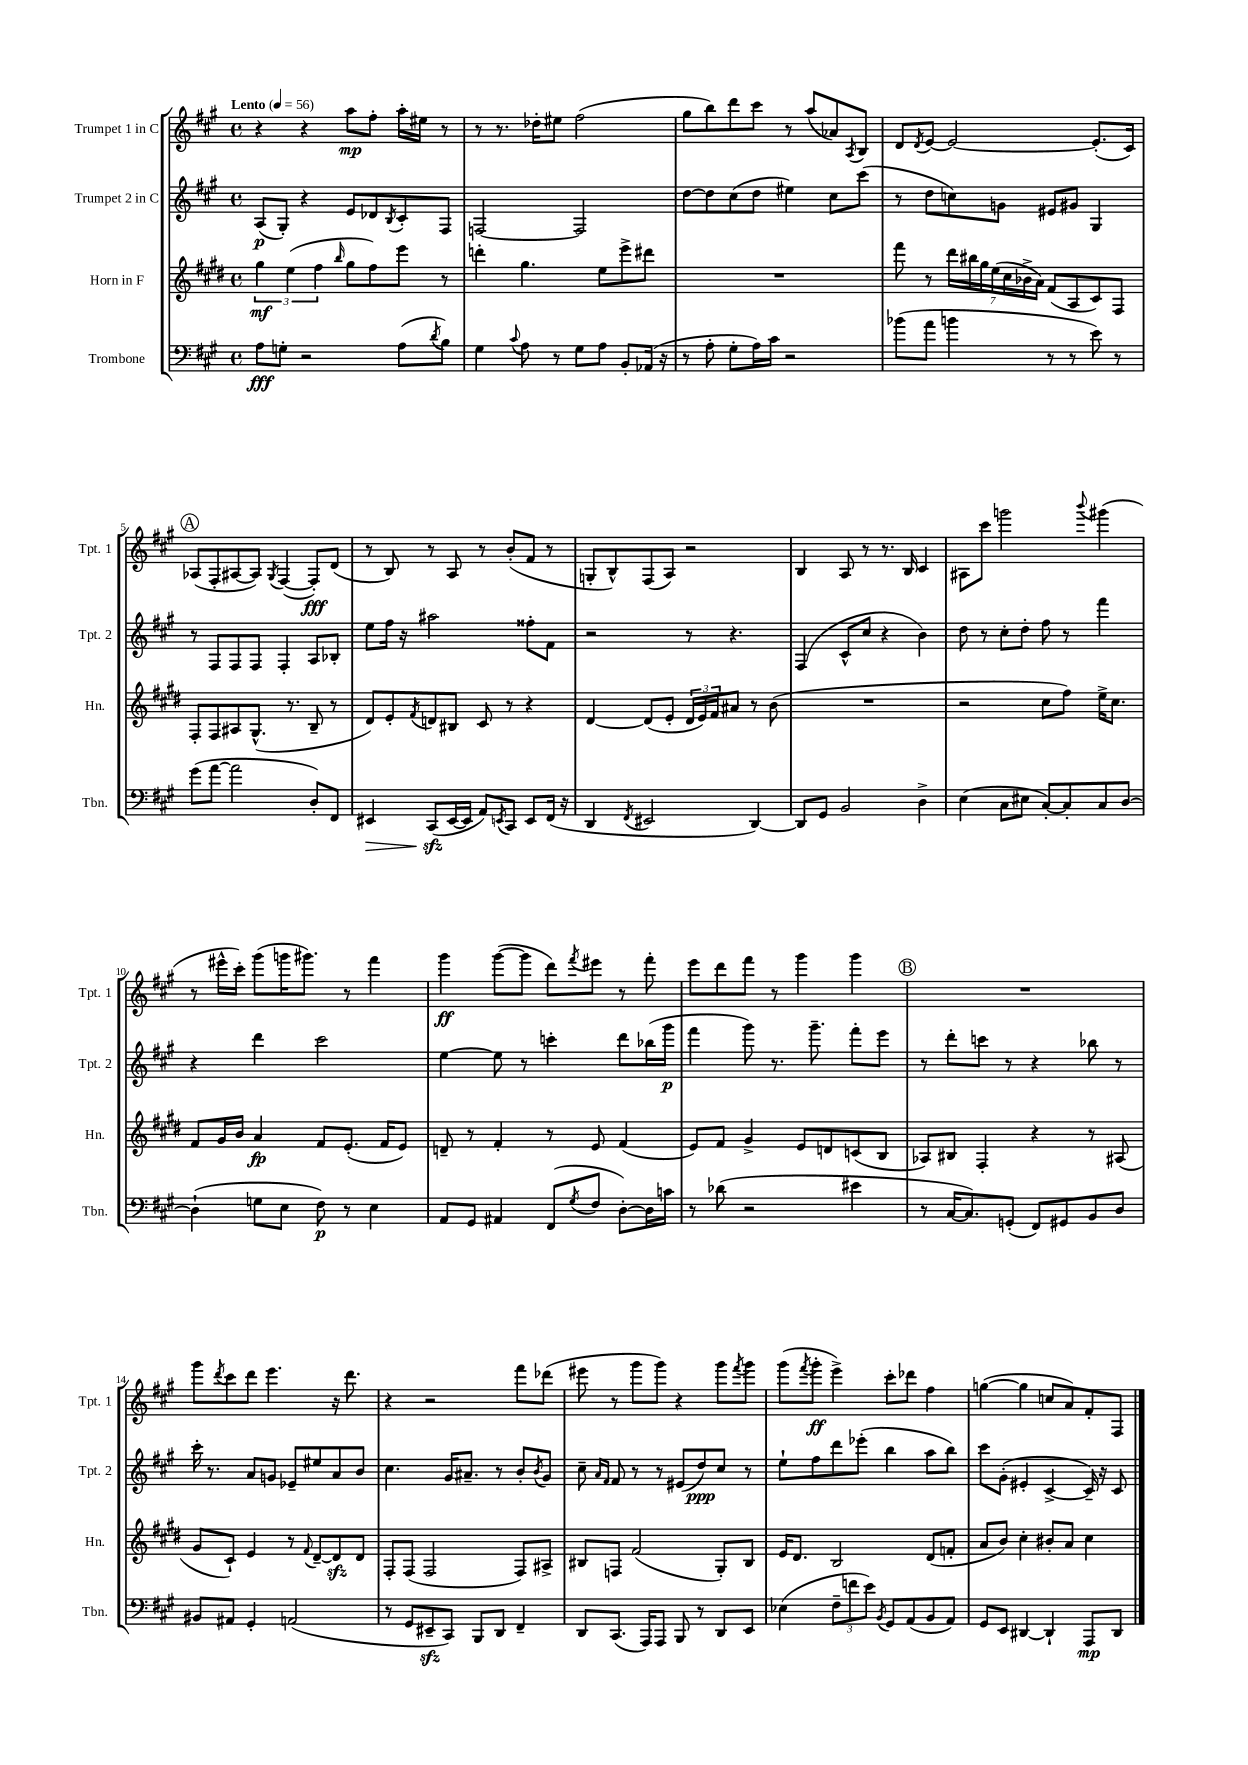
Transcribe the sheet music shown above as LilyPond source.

<<
\new StaffGroup <<
\new Staff = "s0" \with { instrumentName = "Trumpet 1 in C" shortInstrumentName = "Tpt. 1" } {
    \clef treble \key a \major \defaultTimeSignature \time 4/4 \tempo "Lento" 4 = 56
    r4 r4 a''8\mp fis''8-. a''16-. eis''16 r8 |
    r8 r8. des''16-. eis''8 fis''2( |
    gis''8 b''8) d'''8 cis'''8 r8 a''8( aes'8) \acciaccatura { a8 } b8 |
    d'8 \acciaccatura { d'8 } e'8~ e'2~ e'8.-.( cis'16) |
    \mark \markup { \circle "A" } aes8( fis8-. ais8~ ais8) \acciaccatura { gis8 } fis4~( fis8-.\fff) d'8( |
    r8 b8) r8 a8 r8 b'8-.( fis'8 r8 |
    g8-. b8-^) fis8( a8) r2 |
    b4 a8 r8 r8. b16 cis'4 |
    ais8 cis'''8 g'''2 \appoggiatura { b'''8 } gis'''4( |
    r8 eis'''16-^ cis'''16-.) gis'''8( g'''16 gis'''8.) r8 fis'''4 |
    gis'''4\ff gis'''8~( gis'''8 d'''8) \acciaccatura { fis'''8 } eis'''8 r8 fis'''8-. |
    e'''8 d'''8 fis'''8 r8 gis'''4 gis'''4 |
    \mark \markup { \circle "B" } R1 |
    gis'''8 \acciaccatura { d'''8 } cis'''8 d'''8 e'''4. r16 d'''8. |
    r4 r2 fis'''8 des'''8( |
    eis'''8 r8 gis'''8 gis'''8) r4 gis'''8 \acciaccatura { fis'''8 } gis'''8 |
    gis'''8( \acciaccatura { fis'''8 } gis'''8-.\ff e'''4->) cis'''8-. des'''8 fis''4 |
    g''4~( g''4 c''8 a'8) fis'8-. fis8 \bar "|." |
}
\new Staff = "s1" \with { instrumentName = "Trumpet 2 in C" shortInstrumentName = "Tpt. 2" } {
    \clef treble \key a \major \defaultTimeSignature \time 4/4
    a8\p( gis8-.) r4 e'8 des'8 \acciaccatura { b8 } cis'8-. fis8 |
    f2~ f2 |
    d''8~ d''8 cis''8( d''8 eis''4) cis''8 cis'''8( |
    r8 d''8 c''8) g'8 eis'8 gis'8 gis4 |
    \mark \markup { \circle "A" } r8 fis8 fis8 fis8 fis4-. a8 bes8-. |
    e''8 fis''16 r16 ais''2 fisis''8-. fis'8 |
    r2 r8 r4. |
    fis4( cis'8-^ cis''8 r4 b'4) |
    d''8 r8 cis''8-. d''8-. fis''8 r8 fis'''4 |
    r4 d'''4 cis'''2 |
    e''4~ e''8 r8 c'''4-. d'''8 bes''16( gis'''16\p |
    fis'''4 gis'''8) r8. gis'''8.-- fis'''8-. e'''8 |
    \mark \markup { \circle "B" } r8 d'''8-. c'''8 r8 r4 bes''8 r8 |
    cis'''16-. r8. a'8 g'8 ees'8-- eis''8 a'8 b'8 |
    cis''4. gis'16 ais'8.-- r8 b'8-. \acciaccatura { b'8 } gis'8 |
    cis''8-- \grace { a'16 fis'16 } fis'8 r8 r8 eis'8( d''8\ppp) cis''8 r8 |
    e''8-! fis''8 d'''8 ees'''8-.( b''4 a''8 b''8) |
    cis'''8 gis'8-.( eis'4-. cis'4~-> cis'16--) r16 cis'8 \bar "|." |
}
\new Staff = "s2" \with { instrumentName = "Horn in F" shortInstrumentName = "Hn." } {
    \clef treble \key e \major \defaultTimeSignature \time 4/4
    \tuplet 3/2 { gis''4\mf e''4( fis''4 } \grace { b''16 } gis''8 fis''8) e'''8 r8 |
    d'''4-. gis''4. e''8 e'''8-> dis'''8 |
    R1 |
    fis'''8 r8 \tuplet 7/4 { dis'''16 bis''16 gis''16 e''16( cis''16 bes'16-> a'16) } fis'8( a8 cis'8) fis8 |
    \mark \markup { \circle "A" } fis8-. fis8 ais8 gis8.-^( r8. b8-- r8 |
    dis'8) e'8-. \acciaccatura { fis'8 } d'8 bis8 cis'8 r8 r4 |
    dis'4~ dis'8( e'8-. \tuplet 3/2 { dis'16 e'16) fis'16 } ais'8 r8 b'8( |
    R1 |
    r2 cis''8 fis''8) e''16-> cis''8. |
    fis'8 gis'16 b'16 a'4\fp fis'8 e'8.-.( fis'16 e'8) |
    d'8-- r8 fis'4-. r8 e'8 fis'4( |
    e'8) fis'8 gis'4-> e'8 d'8 c'8( b8 |
    \mark \markup { \circle "B" } aes8) bis8 fis4-. r4 r8 ais8( |
    gis'8 cis'8-!) e'4 r8 \appoggiatura { fis'8 } dis'8~-- dis'8\sfz dis'8 |
    fis8-. fis8( fis2 fis8) ais8-> |
    bis8 f8 fis'2( gis8-.) bis8 |
    e'16 dis'8. b2 dis'8( f'8-. |
    a'8 b'8) cis''4-. bis'8-. a'8 cis''4 \bar "|." |
}
\new Staff = "s3" \with { instrumentName = "Trombone" shortInstrumentName = "Tbn." } {
    \clef bass \key a \major \defaultTimeSignature \time 4/4
    a8\fff g8-. r2 a8( \acciaccatura { d'8 } b8) |
    gis4 \appoggiatura { cis'8 } a8 r8 gis8 a8 b,8-. aes,16( r16 |
    r8 a8-. gis8-. a16) cis'16 r2 |
    bes'8( a'8 b'4 r8 r8 e'8) r8 |
    \mark \markup { \circle "A" } gis'8( a'8~ a'2 d8-.) fis,8 |
    eis,4\> cis,8\sfz\!( eis,16~ eis,16 a,8) \acciaccatura { e,8 } cis,8 e,8 fis,16( r16 |
    d,4 \acciaccatura { fis,8 } eis,2 d,4~) |
    d,8 gis,8 b,2 d4-> |
    e4( cis8 eis8 cis8~-.) cis8-. cis8 d8~ |
    d4-!( g8 e8 fis8\p) r8 e4 |
    a,8 gis,8 ais,4 fis,8( \acciaccatura { gis8 } fis8 d8~-.) d16 c'16 |
    r8 des'8( r2 eis'4 |
    \mark \markup { \circle "B" } r8 cis16~ cis8.) g,8-.( fis,8) gis,8 b,8 d8 |
    bis,8 ais,8 gis,4-. a,2( |
    r8 gis,8 eis,8--\sfz cis,8) b,,8 d,8 fis,4-- |
    d,8 cis,8.( a,,16) a,,8 b,,8 r8 d,8 e,8 |
    ees4( \tuplet 3/2 { fis8-- f'8 e'8) } \acciaccatura { b,8 } gis,8 a,8( b,8 a,8) |
    gis,8 e,8 dis,4~ dis,4-! a,,8\mp dis,8 \bar "|." |
}
>>
>>
